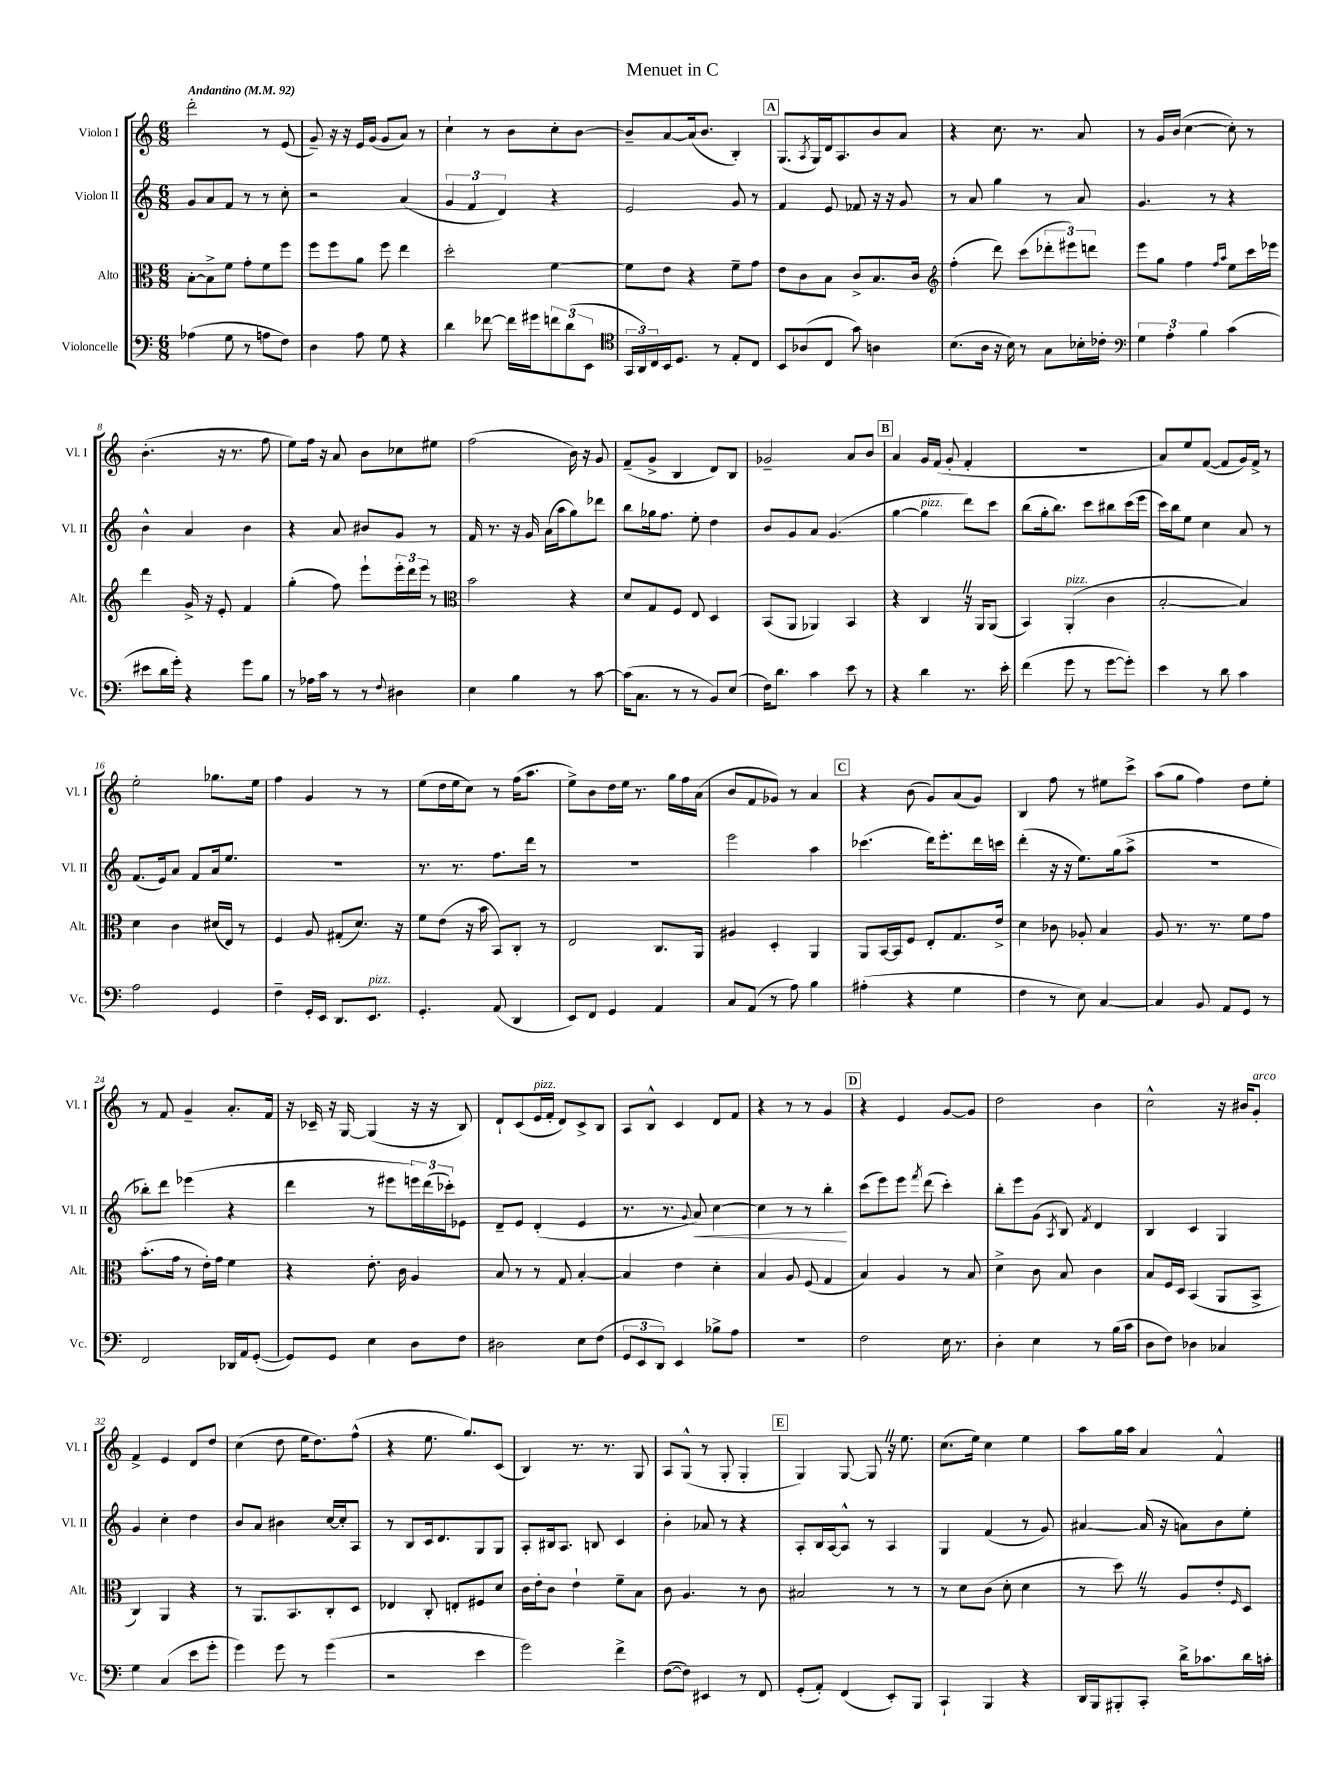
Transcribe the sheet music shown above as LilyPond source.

\header { title = "Menuet in C" }
<<
\new StaffGroup <<
\new Staff = "s0" \with { instrumentName = "Violon I" shortInstrumentName = "Vl. I" } {
    \clef treble \key c \major \numericTimeSignature \time 6/8 \tempo "Andantino" 4 = 92
    d'''2-. r8 e'8( |
    g'8--) r16 r16 e'16 g'16( g'8 a'8) r8 |
    c''4-! r8 b'8 c''8-. b'8~ |
    b'8-- a'8~ a'16( b'8. b4-.) |
    \mark \markup { \box "A" } g8.( \acciaccatura { a8 } g16) d'16 a8. b'8 a'8 |
    r4 c''8. r8. a'8 |
    r8 g'16 b'16( c''4~ c''8-.) r8 |
    b'4.-.( r16 r8. f''8 |
    e''8) f''16 r16 a'8 b'8 ces''8 eis''8 |
    f''2( b'16) r16 g'8 |
    f'8--( g'8-> b4 d'8) b8 |
    ges'2-- a'8 b'8 |
    \mark \markup { \box "B" } a'4 g'16 f'16( g'8-. f'4-. |
    R2. |
    a'8) e''8 f'8~( f'8 g'16) f'16-> r8 |
    e''2-. ges''8. e''16 |
    f''4 g'4 r8 r8 |
    e''8( d''16 e''16 c''8) r8 f''16( a''8. |
    e''8->) b'8 d''16 e''16 r8. g''16 f''16 a'16( |
    b'8 f'8 ges'8) r8 a'4 |
    \mark \markup { \box "C" } r4 b'8( g'8) a'8( g'8) |
    b4 f''8 r8 eis''8 c'''8-> |
    a''8( g''8 f''4) d''8 e''8-. |
    r8 f'8 g'4-- a'8.-. f'16 |
    r16 ces'16-- r16 g16~ g4( r16 r16 b8) |
    d'8-! c'8( e'16^\markup { \italic "pizz." } f'16-. d'8) c'8-> b8 |
    a8 b8-^ c'4 d'8 f'8 |
    r4 r8 r8 g'4 |
    \mark \markup { \box "D" } r4 e'4 g'8~ g'8 |
    d''2 b'4 |
    c''2-^ r16 bis'16 g'8-.^\markup { \italic "arco" } |
    f'4-> e'4 d'8 d''8 |
    c''4( d''8 e''16 d''8.) f''8-^( |
    r4 e''8. g''8.) c'8( |
    b4) r8. r8. g8 |
    a8 g8-^( r8 g8-. g4-. |
    \mark \markup { \box "E" } g4) g8~ g8 \once \override BreathingSign.text = \markup { \musicglyph "scripts.caesura.straight" } \breathe r16 e''8. |
    c''8.( e''16) c''4 e''4 |
    a''8 g''16 a''16 a'4 f'4-^ \bar "|." |
}
\new Staff = "s1" \with { instrumentName = "Violon II" shortInstrumentName = "Vl. II" } {
    \clef treble \key c \major \numericTimeSignature \time 6/8
    g'8 a'8 f'8 r8 r8 c''8-. |
    r2 a'4( |
    \tuplet 3/2 { g'4 f'4 d'4) } r4 |
    e'2 g'8 r8 |
    \mark \markup { \box "A" } f'4 e'8 fes'8 r16 r16 g'8 |
    r8 a'8 g''4 r8 a'8 |
    g'4. r8 r4 |
    b'4-^ a'4 b'4 |
    r4 a'8 bis'8 g'8 r8 |
    f'16 r8. r16 g'16 a'16( a''16 g''8) des'''8 |
    b''8 ges''16 f''8. e''8-. d''4 |
    b'8 g'8 a'8 g'4.( |
    \mark \markup { \box "B" } g''4~ g''4^\markup { \italic "pizz." } d'''8) c'''8 |
    b''8( g''16-. b''8.) c'''8 bis''8 c'''16( e'''16 |
    c'''16) b''16 e''8 c''4 a'8 r8 |
    f'8.( e'16) a'8 f'8 a'16 e''8. |
    R2. |
    r8. r8. f''8. d'''16 r8 |
    R2. |
    e'''2 a''4 |
    \mark \markup { \box "C" } ces'''4.( d'''16) e'''8.-. d'''16 c'''16 |
    d'''4-.( r16 r16 e''8.) g''16( a''8-> |
    R2. |
    bes''8-.) d'''8 ees'''4( r4 |
    d'''4 r8 eis'''8 \tuplet 3/2 { e'''16) d'''16( ces'''16-.) } ees'8 |
    d'8-- e'8 d'4-.( e'4 |
    r8. r8. \appoggiatura { g'8 } a'8\<) c''4~ |
    c''4 r8 r8 b''4-.\! |
    \mark \markup { \box "D" } c'''8( e'''8) e'''8 \acciaccatura { f'''8 } d'''8( c'''4-.) |
    b''8-. e'''8 g'8( \acciaccatura { a8 } b8) \acciaccatura { f'8 } d'4 |
    b4 c'4 g4 |
    g'4 c''4-. d''4 |
    b'8 a'8 bis'4 c''16~ c''16-. a8 |
    r8 b8 c'16 d'8. g8 g8 |
    a8-. bis16 a8. b8 c'4 |
    b'4-. aes'8 r8 r4 |
    \mark \markup { \box "E" } a8-. b16 a16~ a8-^ r8 a4 |
    g4 f'4( r8 g'8) |
    ais'4~ ais'16( r16 a'8) b'8 e''8-. \bar "|." |
}
\new Staff = "s2" \with { instrumentName = "Alto" shortInstrumentName = "Alt." } {
    \clef alto \key c \major \numericTimeSignature \time 6/8
    b8~-. b8-> f'8 g'8-. f'8 f''8 |
    f''8 f''8 a'8 f''8 e''4 |
    d''2-. f'4~ |
    f'8 e'8 r4 f'8-- g'8 |
    \mark \markup { \box "A" } e'8 c'8 b8 c'8-> b8. c'16 |
    \clef treble f''4-.( d'''8) c'''8( \tuplet 3/2 { des'''8-. eis'''8) d'''8 } |
    e'''8 g''8 f''4 \grace { f''16 a''16 } e''8 c'''16 ees'''16 |
    d'''4 g'16-> r16 e'8-. f'4 |
    g''4-.( f''8) e'''8-! \tuplet 3/2 { e'''16-. d'''16 e'''16 } r8 |
    \clef alto b'2 r4 |
    d'8 g8 f8 e8 d4 |
    b,8( a,8 aes,4) b,4 |
    \mark \markup { \box "B" } r4 c4 \once \override BreathingSign.text = \markup { \musicglyph "scripts.caesura.straight" } \breathe r16 a,16 a,8( |
    b,4) a,4-.^\markup { \italic "pizz." }( c'4 |
    b2~-. b4) |
    d'4 c'4 dis'16( e16) r8 |
    f4 a8 gis8-.( d'8.) r16 |
    f'8 e'8( r16 b'16 b,8) c8-. r8 |
    e2 c8. a,16 |
    ais4 d4-. a,4 |
    \mark \markup { \box "C" } a,8 b,16~ b,16 f8 e8-. g8. e'16-> |
    d'4 ces'8 aes8-. b4 |
    a8 r8. r8. f'8 g'8 |
    b'8.-.( g'16 r8 e'16-.) g'16 f'4 |
    r4 e'8.-. c'16 a4 |
    b8 r8 r8 g8 b4~-. |
    b4 e'4 d'4-. |
    b4 a8 f8( g4 |
    \mark \markup { \box "D" } b4) a4 r8 b8 |
    d'4-> c'8 b8 c'4 |
    b8 f16 d16 b,4( a,8 b,8-> |
    c4) a,4 r4 |
    r8 a,8. b,8. c8-. d8 |
    ees4 c8-. e8-. fis8 d'8 |
    c'16 e'16-. c'8 e'4-! f'8-- b8 |
    c'8 a4. r8 c'8 |
    \mark \markup { \box "E" } bis2 r8 r8 |
    r8 d'8 c'8( d'8-. d'4 |
    r8 d''8) \once \override BreathingSign.text = \markup { \musicglyph "scripts.caesura.straight" } \breathe r8 a8 e'8-. \grace { f16 } d8 \bar "|." |
}
\new Staff = "s3" \with { instrumentName = "Violoncelle" shortInstrumentName = "Vc." } {
    \clef bass \key c \major \numericTimeSignature \time 6/8
    aes4( g8 r8 a8 f8) |
    d4 a8 g8 r4 |
    d'4 fes'8~ fes'16 gis'16 \tuplet 3/2 { f'8 d'8( e,8 } |
    \clef tenor \tuplet 3/2 { g,16 a,16) c16 } b,16 d8. r8 e8-. c8 |
    \mark \markup { \box "A" } b,8 aes8( c8 g'8) a4 |
    b8.( a16 r16 b16) r8 g8 bes16-. ces'16-. |
    \clef bass \tuplet 3/2 { g4 a4-. b4 } c'4( |
    eis'8 d'16 g'16-.) r4 g'8 b8 |
    r8 aes16 c'16 r8 r8 \appoggiatura { f8 } dis4 |
    e4 b4 r8 c'8~ |
    c'16( c8. r8 r8 b,8) e8( |
    f16) d'8. c'4 e'8 r8 |
    \mark \markup { \box "B" } r4 d'4 r8. e'16-. |
    f'4( g'8 r8 g'8~ g'8-.) |
    e'4 r8 d'8 c'4 |
    a2 g,4 |
    f4-- g,16-. e,16 d,8. e,8.^\markup { \italic "pizz." } |
    g,4.-. a,8( d,4 |
    e,8) f,8 g,4 a,4 |
    c8 a,8( r8 a8) b4 |
    \mark \markup { \box "C" } ais4-.( r4 g4 |
    f4 r8 e8) c4~ |
    c4 b,8 a,8 g,8 r8 |
    f,2 des,16 a,16 g,8~-.( |
    g,8) g,8 e4 d8 f8 |
    dis2 e8 f8( |
    \tuplet 3/2 { g,8 e,8 d,8) } e,4 bes8-> a8 |
    R2. |
    \mark \markup { \box "D" } f2 e16 r8. |
    d4-. e4 r8 b16( c'16 |
    d8 f8) des4 ces4 |
    g4 c4( e'8 g'8-. |
    g'4) g'8 r8 g'4( |
    r2 e'4 |
    g'2) f'4-> |
    f8~( f8) eis,4 r8 f,8 |
    \mark \markup { \box "E" } g,8-.( a,8-.) f,4( e,8-.) b,,8 |
    c,4-! b,,4 r4 |
    d,16 b,,16 bis,,8-. c,8-. d'16-> ces'8. d'16 c'16-. \bar "|." |
}
>>
>>
